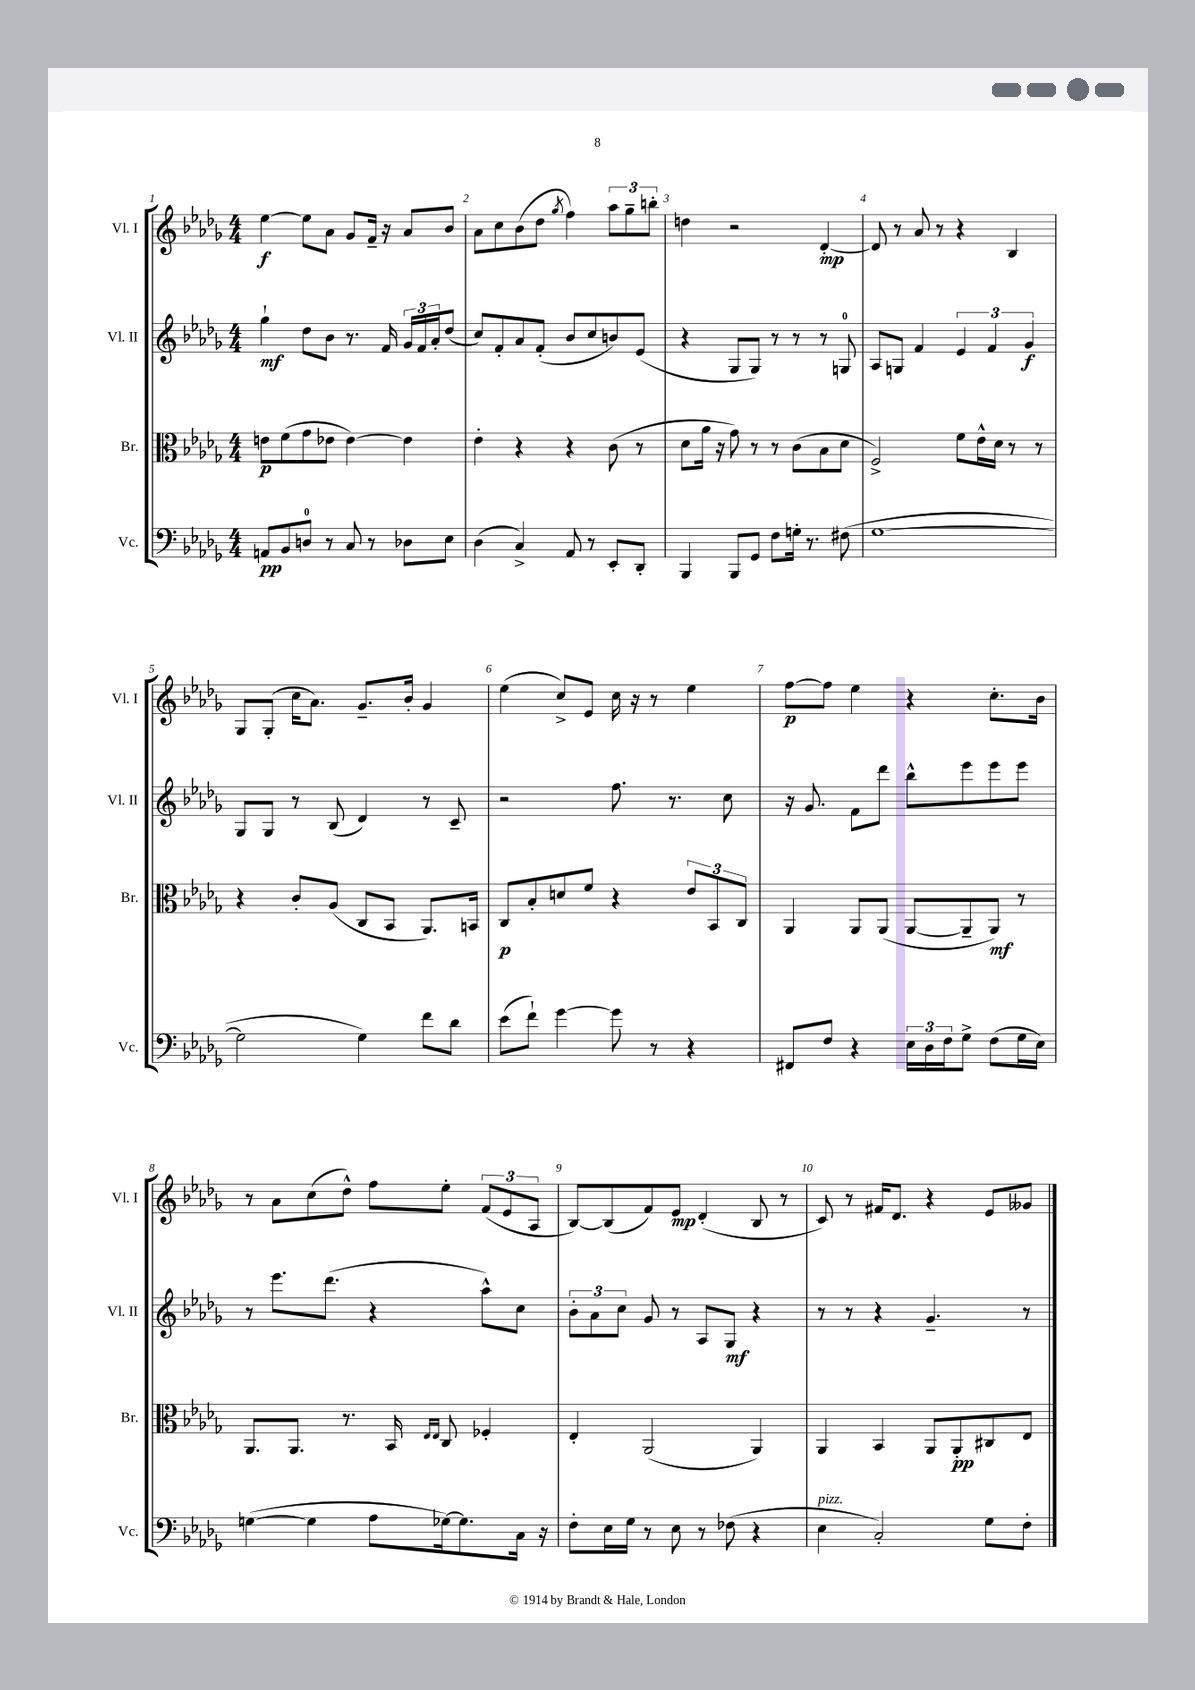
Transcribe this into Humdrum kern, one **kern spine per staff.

**kern	**dynam	**kern	**dynam	**kern	**dynam	**kern	**dynam
*part4	*part4	*part3	*part3	*part2	*part2	*part1	*part1
*staff4	*staff4	*staff3	*staff3	*staff2	*staff2	*staff1	*staff1
*I"Vc.	*	*I"Br.	*	*I"Vl. II	*	*I"Vl. I	*
*I'Vc.	*	*I'Br.	*	*I'Vl. II	*	*I'Vl. I	*
*clefF4	*	*clefC3	*	*clefG2	*	*clefG2	*
*k[b-e-a-d-g-]	*	*k[b-e-a-d-g-]	*	*k[b-e-a-d-g-]	*	*k[b-e-a-d-g-]	*
*M4/4	*	*M4/4	*	*M4/4	*	*M4/4	*
=1	=1	=1	=1	=1	=1	=1	=1
8AAn/L	pp	8en\L	p	4gg-`\	mf	[4ee-\	f
8BB-/	.	(8f\	.	.	.	.	.
8Dn/J	.	8g-\	.	8dd-\L	.	8ee-\L]	.
8r	.	8e-X\J	.	8b-\J	.	8a-\J	.
8C/	.	[4e-\)	.	8.r	.	8g-/L	.
8r	.	.	.	.	.	16f~/Jk	.
.	.	.	.	16f/	.	16r	.
8D-X\L	.	4e-\]	.	24g-/LL	.	8a-/L	.
.	.	.	.	24f/	.	.	.
.	.	.	.	24a-'/J	.	.	.
8E-\J	.	.	.	(8dd-/J	.	8b-/J	.
=2	=2	=2	=2	=2	=2	=2	=2
(4D-\	.	4e-'\	.	8cc/L)	.	8a-\L	.
.	.	.	.	8f'/	.	8cc\	.
4C^/)	.	4r	.	8a-/	.	(8b-\	.
.	.	.	.	(8f'/J	.	8dd-\J	.
.	.	.	.	.	.	8qgg-/	.
8AA-/	.	4r	.	8b-/L	.	4ff\)	.
8r	.	.	.	8cc/	.	.	.
8EE-'/L	.	(8c\	.	8bn/)	.	12aa-\L	.
.	.	.	.	.	.	12gg-~\	.
8DD-'/J	.	8r	.	(8e-/J	.	.	.
.	.	.	.	.	.	12bbn'\J	.
=3	=3	=3	=3	=3	=3	=3	=3
4BBB-/	.	8d-\L	.	4r	.	4ddn\	.
.	.	16a-\Jk	.	.	.	.	.
.	.	16r	.	.	.	.	.
8BBB-/L	.	8g-\)	.	8G-/L	.	2r	.
8GG-/J	.	8r	.	8G-/J)	.	.	.
8F\L	.	8r	.	8r	.	.	.
16Gn'\Jk	.	(8c\L	.	8r	.	.	.
8.r	.	.	.	.	.	.	.
.	.	8B-\	.	8r	.	[4d-'/	mp
(8F#X\	.	8d-\J	.	8Gn/	.	.	.
=4	=4	=4	=4	=4	=4	=4	=4
[1G-	.	2F^/)	.	8A-/L	.	8d-/]	.
.	.	.	.	8Gn/J	.	8r	.
.	.	.	.	4f/	.	8a-/	.
.	.	.	.	.	.	8r	.
.	.	8f\L	.	6e-/	.	4r	.
.	.	16e-^^\L	.	.	.	.	.
.	.	.	.	6f/	.	.	.
.	.	16d-\JJ	.	.	.	.	.
.	.	8r	.	.	.	4B-/	.
.	.	.	.	6g-/	f	.	.
.	.	8r	.	.	.	.	.
!!LO:LB:g=z
=5	=5	=5	=5	=5	=5	=5	=5
2G-\]	.	4r	.	8G-/L	.	8G-/L	.
.	.	.	.	8G-/J	.	(8G-'/J	.
.	.	8c'/L	.	8r	.	16cc\KL	.
.	.	.	.	.	.	8.a-\J)	.
.	.	(8A-/J	.	(8B-/	.	.	.
4G-\)	.	8C/L	.	4d-/)	.	8.g-~/L	.
.	.	8BB-/J	.	.	.	.	.
.	.	.	.	.	.	16b-'/Jk	.
8f\L	.	8.AA-/L)	.	8r	.	4g-/	.
8d-\J	.	.	.	8c~/	.	.	.
.	.	16BBn/Jk	.	.	.	.	.
=6	=6	=6	=6	=6	=6	=6	=6
(8e-\L	.	8C/L	p	2r	.	(4ee-\	.
8f`\J)	.	8B-'/	.	.	.	.	.
[4g-\	.	8dn/	.	.	.	8cc^/L)	.
.	.	8f/J	.	.	.	8e-/J	.
8g-\]	.	4r	.	8.ff\	.	16cc\	.
.	.	.	.	.	.	16r	.
8r	.	.	.	.	.	8r	.
.	.	.	.	8.r	.	.	.
4r	.	12e-/L	.	.	.	4ee-\	.
.	.	12BB-/	.	.	.	.	.
.	.	.	.	8cc\	.	.	.
.	.	12C/J	.	.	.	.	.
=7	=7	=7	=7	=7	=7	=7	=7
8FF#X/L	.	4AA-/	.	16r	.	[8ff\L	p
.	.	.	.	8.g-/	.	.	.
8F/J	.	.	.	.	.	8ff\J]	.
4r	.	8AA-/L	.	8f\L	.	4ee-\	.
.	.	(8AA-/J	.	8ddd-\J	.	.	.
24E-\LL	.	[8AA-/L	.	8bb-^^\L	.	4r	.
24D-\	.	.	.	.	.	.	.
24F\J	.	.	.	.	.	.	.
8G-^\J	.	8AA-~/]	.	8eee-\	.	.	.
(8F\L	.	8AA-/J)	mf	8eee-\	.	8.cc'\L	.
16G-\L	.	8r	.	8eee-\J	.	.	.
16E-\JJ)	.	.	.	.	.	16b-\Jk	.
!!LO:LB:g=z
=8	=8	=8	=8	=8	=8	=8	=8
([4Gn\	.	8.AA-/L	.	8r	.	8r	.
.	.	.	.	8.eee-\L	.	8a-\L	.
.	.	8.AA-/J	.	.	.	.	.
4G\]	.	.	.	.	.	(8cc\	.
.	.	.	.	(8.ddd-\J	.	.	.
.	.	8.r	.	.	.	8dd-^^\J)	.
8A-\L	.	.	.	4r	.	8ff\L	.
.	.	16BB-/	.	.	.	.	.
.	.	16qqE-/LL	.	.	.	.	.
.	.	16qqE-/JJ	.	.	.	.	.
[16G-X\k)	.	8C/	.	.	.	8ee-'\J	.
8.G-\]	.	.	.	.	.	.	.
.	.	4F-X'/	.	8aa-^^\L)	.	(12f/L	.
.	.	.	.	.	.	12e-/	.
16C\Jk	.	.	.	8cc\J	.	.	.
.	.	.	.	.	.	12A-/J	.
16r	.	.	.	.	.	.	.
=9	=9	=9	=9	=9	=9	=9	=9
8F'\L	.	4E-'/	.	12b-'\L	.	[8B-/L)	.
.	.	.	.	12a-\	.	.	.
16E-\L	.	.	.	.	.	(8B-/]	.
.	.	.	.	12cc\J	.	.	.
16G-\JJ	.	.	.	.	.	.	.
8r	.	(2AA-/	.	8g-/	.	8f/)	.
8E-\	.	.	.	8r	.	8e-/J	mp
8r	.	.	.	8A-/L	.	(4d-'/	.
(8F-X\	.	.	.	8G-/J	mf	.	.
4r	.	4AA-/)	.	4r	.	8B-/	.
.	.	.	.	.	.	8r	.
=10	=10	=10	=10	=10	=10	=10	=10
!LO:TX:a:i:t=pizz.	!	!	!	!	!	!	!
4E-\	.	4AA-/	.	8r	.	8c/)	.
.	.	.	.	8r	.	8r	.
2C'/)	.	4BB-/	.	4r	.	16f#X/KL	.
.	.	.	.	.	.	8.d-/J	.
.	.	8AA-/L	.	4.g-~/	.	4r	.
.	.	8AA-'/	pp	.	.	.	.
8G-\L	.	8C#X/	.	.	.	8e-/L	.
8F'\J	.	8E-/J	.	8r	.	8g--X/J	.
==	==	==	==	==	==	==	==
*-	*-	*-	*-	*-	*-	*-	*-
